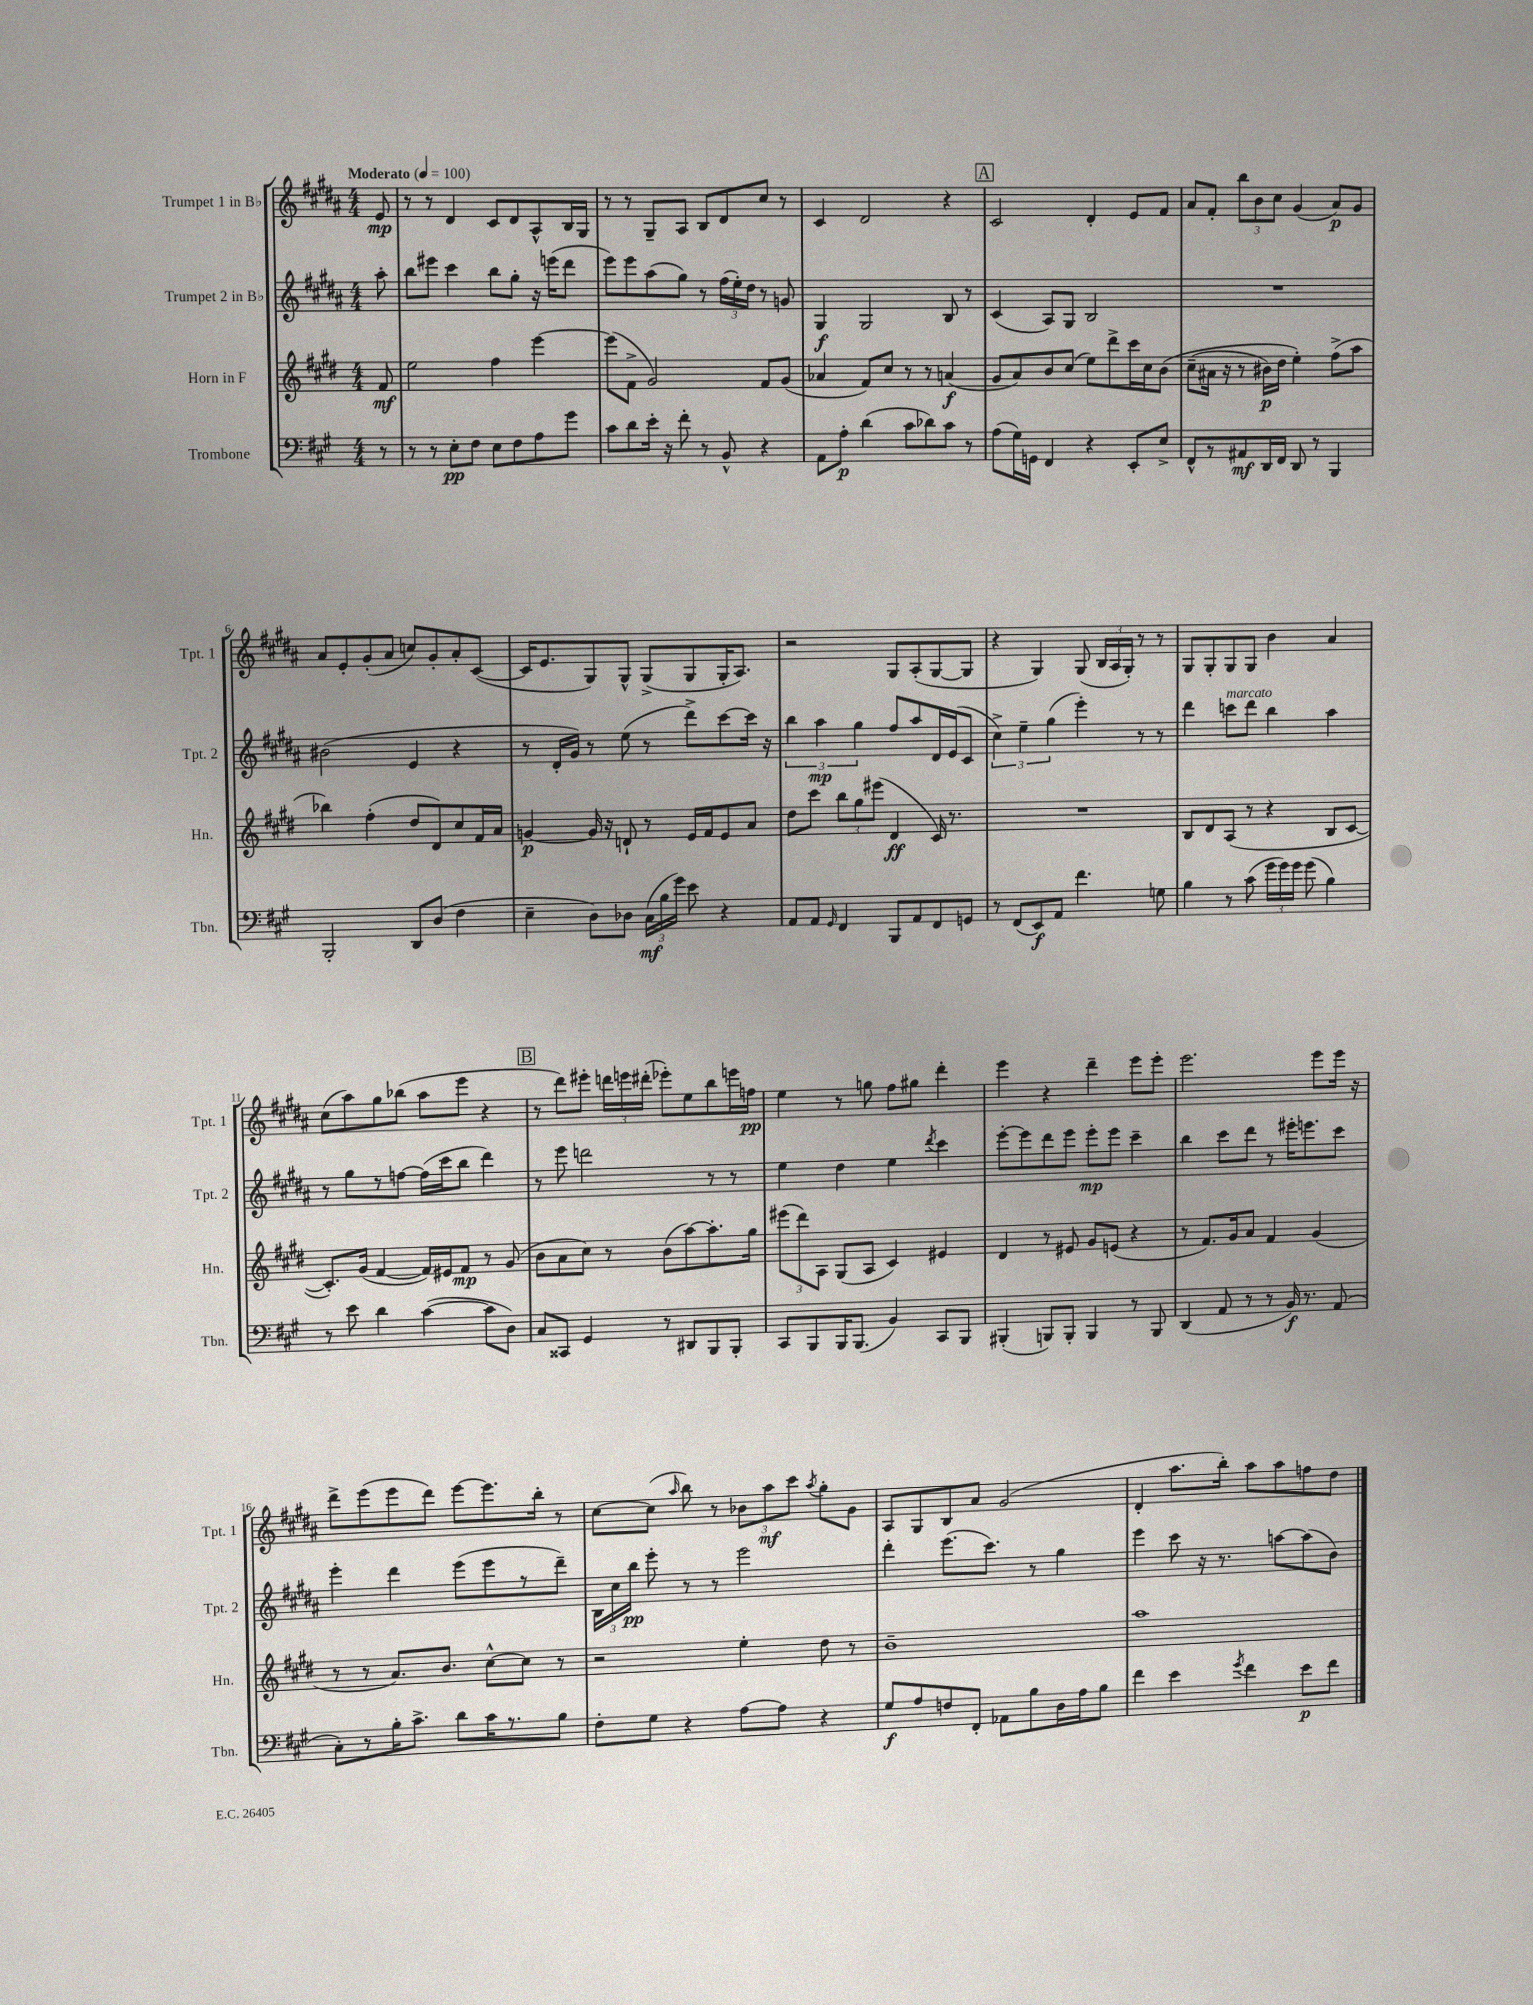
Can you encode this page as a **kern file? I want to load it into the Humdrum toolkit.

**kern	**dynam	**kern	**dynam	**kern	**dynam	**kern	**dynam
*part4	*part4	*part3	*part3	*part2	*part2	*part1	*part1
*staff4	*staff4	*staff3	*staff3	*staff2	*staff2	*staff1	*staff1
*I"Trombone	*	*I"Horn in F	*	*I"Trumpet 2 in B♭	*	*I"Trumpet 1 in B♭	*
*I'Tbn.	*	*I'Hn.	*	*I'Tpt. 2	*	*I'Tpt. 1	*
*clefF4	*	*clefG2	*	*clefG2	*	*clefG2	*
*k[f#c#g#]	*	*k[f#c#g#d#]	*	*k[f#c#g#d#a#]	*	*k[f#c#g#d#a#]	*
*M4/4	*	*M4/4	*	*M4/4	*	*M4/4	*
*MM100	*	*MM100	*	*MM100	*	*MM100	*
=	=	=	=	=	=	=	=
!	!	!	!	!	!	!LO:TX:a:B:t=Moderato	!
8r	.	8f#/	mf	8aa#'\	.	8e/	mp
=1	=1	=1	=1	=1	=1	=1	=1
8r	.	2ee\	.	8bb\L	.	8r	.
8r	.	.	.	8eee#X\J	.	8r	.
8E'\L	pp	.	.	4ccc#\	.	4d#/	.
8F#\J	.	.	.	.	.	.	.
8E\L	.	4ff#\	.	8bb\L	.	8c#/L	.
8F#\	.	.	.	8gg#'\J	.	8d#/	.
8A\	.	[4eee\	.	16r	.	8A#^^/	.
.	.	.	.	(16eeen\KL	.	.	.
8g#\J	.	.	.	8ddd#\J	.	16B/L	.
.	.	.	.	.	.	16G#/JJ	.
=2	=2	=2	=2	=2	=2	=2	=2
8c#\L	.	(8eee\L]	.	8eee\L)	.	8r	.
8d\	.	8f#^\J	.	8eee\	.	8r	.
16e'\Jk	.	2g#/)	.	(8aa#\	.	8G#~/L	.
16r	.	.	.	.	.	.	.
8f#'\	.	.	.	8gg#\J)	.	8A#/J	.
8r	.	.	.	8r	.	8B/L	.
8BB^^/	.	.	.	(24ff#\LL	.	8d#/	.
.	.	.	.	24ee'\)	.	.	.
.	.	.	.	24dd#\JJ	.	.	.
4r	.	8f#/L	.	8r	.	8cc#/J	.
.	.	(8g#/J	.	8gn/	.	8r	.
=3	=3	=3	=3	=3	=3	=3	=3
8AA\L	.	4a-X/	.	4G#/	f	4c#/	.
8A'\J	p	.	.	.	.	.	.
(4d\	.	8f#/L)	.	2G#/	.	2d#/	.
.	.	8cc#/J	.	.	.	.	.
8c#\L	.	8r	.	.	.	.	.
8d-X\)	.	8r	.	.	.	.	.
8c#\J	.	(4an/	f	8B/	.	4r	.
8r	.	.	.	8r	.	.	.
!!LO:REH:place=s1:t=A
=4	=4	=4	=4	=4	=4	=4	=4
(8A\L	.	8g#/L	.	(4c#/	.	2c#/	.
16G#\L)	.	8a/)	.	.	.	.	.
16GGn\JJ	.	.	.	.	.	.	.
4FF#/	.	8b/	.	8A#/L)	.	.	.
.	.	(8cc#/J	.	8G#/J	.	.	.
4r	.	8ee\L)	.	2B/	.	4d#'/	.
.	.	8ddd#^\	.	.	.	.	.
8EE'/L	.	16ccc#\L	.	.	.	8e/L	.
.	.	16cc#\J	.	.	.	.	.
8E^/J	.	(8b\J	.	.	.	8f#/J	.
=5	=5	=5	=5	=5	=5	=5	=5
8FF#^^/L	.	(8cc#~\L	.	1r	.	8a#/L	.
8r	.	16a#X\Jk	.	.	.	8f#'/J	.
.	.	16r	.	.	.	.	.
8AA#X/	mf	8r	.	.	.	12bb\L	.
.	.	.	.	.	.	12b\	.
16DD/L	.	16b#X\LL)	p	.	.	.	.
.	.	.	.	.	.	12cc#\J	.
16FF#/JJ	.	16dd#\JJ	.	.	.	.	.
8DD/	.	4ee'\)	.	.	.	(4g#/	.
8r	.	.	.	.	.	.	.
4BBB/	.	(8ff#^\L	.	.	.	8a#/L)	p
.	.	8aa\J	.	.	.	8g#/J	.
!!LO:LB:g=z
=6	=6	=6	=6	=6	=6	=6	=6
2BBB'/	.	4bb-X\)	.	(2b#X\	.	8a#/L	.
.	.	.	.	.	.	8e'/	.
.	.	(4ff#'\	.	.	.	(8g#'/	.
.	.	.	.	.	.	8a#/J	.
8DD/L	.	8dd#/L	.	4e/	.	8ccn/L)	.
(8D/J	.	8d#/)	.	.	.	8g#'/	.
4F#\	.	8cc#/	.	4r	.	8a#'/	.
.	.	16f#/L	.	.	.	([8c#/J	.
.	.	16a/JJ	.	.	.	.	.
=7	=7	=7	=7	=7	=7	=7	=7
4E~\	.	[4gn/	p	8r	.	16c#/KL]	.
.	.	.	.	.	.	8.e/	.
.	.	.	.	16d#'/LL	.	.	.
.	.	.	.	16g#/JJ)	.	.	.
8D\L)	.	16g/]	.	8r	.	8G#/)	.
.	.	16r	.	.	.	.	.
8D-X\J	.	8dn`/	.	(8ee\	.	8G#^^/J	.
(24C#\LL	mf	8r	.	8r	.	(8G#^/L	.
24B\	.	.	.	.	.	.	.
24g#\JJ)	.	.	.	.	.	.	.
8e\	.	16e/LL	.	8ddd#^\L)	.	8G#/	.
.	.	16f#/J	.	.	.	.	.
4r	.	8e/	.	[8ccc#\	.	16G#'/K	.
.	.	.	.	.	.	8.A#/J)	.
.	.	8a/J	.	16ccc#\Jk]	.	.	.
.	.	.	.	16r	.	.	.
=8	=8	=8	=8	=8	=8	=8	=8
8AA/L	.	8dd#\L	.	6bb\	.	2r	.
8AA/J	.	8ccc#\J	.	.	.	.	.
.	.	.	.	6aa#\	mp	.	.
16qqGG#/	.	.	.	.	.	.	.
4FF#/	.	12bb\L	.	.	.	.	.
.	.	12gg#\	.	6gg#\	.	.	.
.	.	(12eee#X\J	.	.	.	.	.
8BBB/L	.	4d#/	ff	8ff#/L	.	8G#/L	.
8AA/	.	.	.	8aa#/	.	(8A#'/	.
8FF#/	.	16c#/)	.	16d#/L	.	[8G#/	.
.	.	8.r	.	(16e/J	.	.	.
8GGn/J	.	.	.	8c#/J	.	8G#/J]	.
=9	=9	=9	=9	=9	=9	=9	=9
8r	.	1r	.	6cc#^\)	.	4r	.
(8FF#/L	.	.	.	.	.	.	.
.	.	.	.	6ee~\	.	.	.
8EE/)	f	.	.	.	.	4G#/)	.
.	.	.	.	(6gg#\	.	.	.
8AA/J	.	.	.	.	.	.	.
4.f#\	.	.	.	4eee'\)	.	(8G#/	.
.	.	.	.	.	.	24B/LL	.
.	.	.	.	.	.	24A#/	.
.	.	.	.	.	.	24G#'/JJ)	.
.	.	.	.	8r	.	8r	.
8Gn\	.	.	.	8r	.	8r	.
=10	=10	=10	=10	=10	=10	=10	=10
4B\	.	8B/L	.	4ddd#\	.	8G#/L	.
.	.	8d#/	.	.	.	8G#'/	.
!	!	!	!	!LO:TX:a:i:t=marcato	!	!	!
8r	.	(8A/J	.	8cccn\L	.	8G#/	.
(8c#\	.	8r	.	8ddd#\J	.	8G#/J	.
24g#\LL	.	4r	.	4bb\	.	4b\	.
24g#\)	.	.	.	.	.	.	.
24g#\JJ	.	.	.	.	.	.	.
(8g#\	.	.	.	.	.	.	.
4B\)	.	8B/L	.	4aa#\	.	4a#/	.
.	.	[8c#/J	.	.	.	.	.
!!LO:LB:g=z
=11	=11	=11	=11	=11	=11	=11	=11
8r	.	8.c#'/L])	.	8r	.	(8cc#\L	.
8e\	.	.	.	8gg#\L	.	8aa#\)	.
.	.	(16g#/Jk	.	.	.	.	.
4d\	.	[4f#/	.	8r	.	8gg#\	.
.	.	.	.	[8ffn\J	.	(8bb-X\J	.
([4c#\	.	16f#/LL])	.	(16ff\LL]	.	8aa#\L	.
.	.	16e#X/J	.	16ccc#\J	.	.	.
.	.	8f#/J	mp	8bb\J	.	8eee\J	.
8c#\L]	.	8r	.	4ddd#\)	.	4r	.
8D\J)	.	(8g#/	.	.	.	.	.
!!LO:REH:place=s1:t=B
=12	=12	=12	=12	=12	=12	=12	=12
8C#/L	.	8b\L	.	8r	.	8r	.
8CC##X/J	.	8a\	.	8eee\	.	8ddd#\L)	.
4GG#/	.	8cc#\J)	.	2dddn\	.	8eee#X'\J	.
.	.	8r	.	.	.	24dddn\LL	.
.	.	.	.	.	.	24eeen\	.
.	.	.	.	.	.	(24ddd#X'\JJ	.
8r	.	(8b\L	.	.	.	8eee-X'\L)	.
8DD#X/L	.	[8aa\)	.	.	.	8ee\	.
8BBB/	.	8.aa'\]	.	8r	.	8bb\	.
8BBB'/J	.	.	.	8r	.	16eeen\L	.
.	.	16gg#\Jk	.	.	.	16ffn\JJ	pp
=13	=13	=13	=13	=13	=13	=13	=13
8CC#/L	.	(12eee#X\L	.	4ee\	.	4ee\	.
.	.	12ddd#\)	.	.	.	.	.
8BBB/	.	.	.	.	.	.	.
.	.	12A\J	.	.	.	.	.
16BBB/K	.	(8G#/L	.	4dd#\	.	8r	.
(8.BBB/J	.	.	.	.	.	.	.
.	.	8A/J	.	.	.	8ggn\	.
4BB/)	.	4c#/)	.	4ee\	.	8ff#\L	.
.	.	.	.	.	.	8gg#X\J	.
.	.	.	.	8qddd#/	.	.	.
8CC#/L	.	4e#X/	.	4ccc#\	.	4ddd#'\	.
8BBB/J	.	.	.	.	.	.	.
=14	=14	=14	=14	=14	=14	=14	=14
(4BBB#X'/	.	4d#/	.	[8eee'\L	.	4eee\	.
.	.	.	.	8eee\]	.	.	.
8BBBn/L)	.	8r	.	8ddd#\	.	4r	.
8BBB'/J	.	8e#X/	.	8eee\J	.	.	.
4BBB/	.	8g#/L	.	8eee'\L	mp	4ddd#~\	.
.	.	(8en/J	.	8eee\J	.	.	.
8r	.	4r	.	4ccc#~\	.	8eee\L	.
8BBB/	.	.	.	.	.	8eee'\J	.
=15	=15	=15	=15	=15	=15	=15	=15
(4DD/	.	8r	.	4bb\	.	2.eee\	.
.	.	8.f#/L)	.	.	.	.	.
8AA/	.	.	.	8ccc#\L	.	.	.
.	.	16g#/k	.	.	.	.	.
8r	.	8a/J	.	8ddd#\J	.	.	.
8r	.	4f#/	.	8r	.	.	.
16BB/)	f	.	.	16eee#X'\KL	.	.	.
8.r	.	.	.	8.eeen\	.	.	.
.	.	(4g#/	.	.	.	8eee\L	.
(8AA/	.	.	.	8ccc#\J	.	16eee\Jk	.
.	.	.	.	.	.	16r	.
!!LO:LB:g=z
=16	=16	=16	=16	=16	=16	=16	=16
8C#'\L)	.	8r	.	4eee'\	.	8ddd#^\L	.
8r	.	8r	.	.	.	(8eee\	.
16B'\K	.	8.a/L)	.	4ddd#\	.	8eee\	.
8.c#^\J	.	.	.	.	.	.	.
.	.	.	.	.	.	8ddd#\J)	.
.	.	8.b/J	.	.	.	.	.
8d\L	.	.	.	(8eee\L	.	[8eee\L	.
16c#\K	.	[8cc#^^\L	.	8eee\	.	8.eee\]	.
8.r	.	.	.	.	.	.	.
.	.	8cc#\J]	.	8r	.	.	.
.	.	.	.	.	.	16bb'\Jk	.
8B\J	.	8r	.	8ddd#~\J)	.	8r	.
=17	=17	=17	=17	=17	=17	=17	=17
8F#'\L	.	2r	.	24B\LL	.	[8cc#\L	.
.	.	.	.	24cc#\	.	.	.
.	.	.	.	24bb\JJ	pp	.	.
8G#\J	.	.	.	8eee'\	.	(8cc#\J]	.
.	.	.	.	.	.	16qqaa#/	.
4r	.	.	.	8r	.	8bb\)	.
.	.	.	.	8r	.	8r	.
[8A\L	.	4ee'\	.	2eee\	.	12b-X\L	.
.	.	.	.	.	.	12aa#\	mf
8A\J]	.	.	.	.	.	.	.
.	.	.	.	.	.	12ccc#\J	.
.	.	.	.	.	.	8qaa#/	.
4r	.	8dd#\	.	.	.	8gg#'\L	.
.	.	8r	.	.	.	8g#\J	.
=18	=18	=18	=18	=18	=18	=18	=18
8G#/L	f	1b~	.	4ddd#'\	.	8A#/L	.
8A/	.	.	.	.	.	8G#/	.
8Fn/	.	.	.	(8.eee\L	.	8B/	.
8FF#'/J	.	.	.	.	.	8a#/J	.
.	.	.	.	8.ccc#\J)	.	.	.
8AA-X\L	.	.	.	.	.	(2g#/	.
8B\	.	.	.	8r	.	.	.
16D\L	.	.	.	4gg#\	.	.	.
16A\J	.	.	.	.	.	.	.
8B\J	.	.	.	.	.	.	.
=19	=19	=19	=19	=19	=19	=19	=19
4f#\	.	1aa	.	4eee\	.	4d#'/	.
4e\	.	.	.	8ccc#\	.	8.aa#\L	.
.	.	.	.	16r	.	.	.
.	.	.	.	8.r	.	16bb'\Jk)	.
8qg#/	.	.	.	.	.	.	.
4f#\	.	.	.	.	.	8aa#\L	.
.	.	.	.	[8aan\L	.	8aa#\	.
8e\L	p	.	.	(8aa\]	.	8ffn\	.
8f#\J	.	.	.	8b\J)	.	8dd#\J	.
==	==	==	==	==	==	==	==
*-	*-	*-	*-	*-	*-	*-	*-
